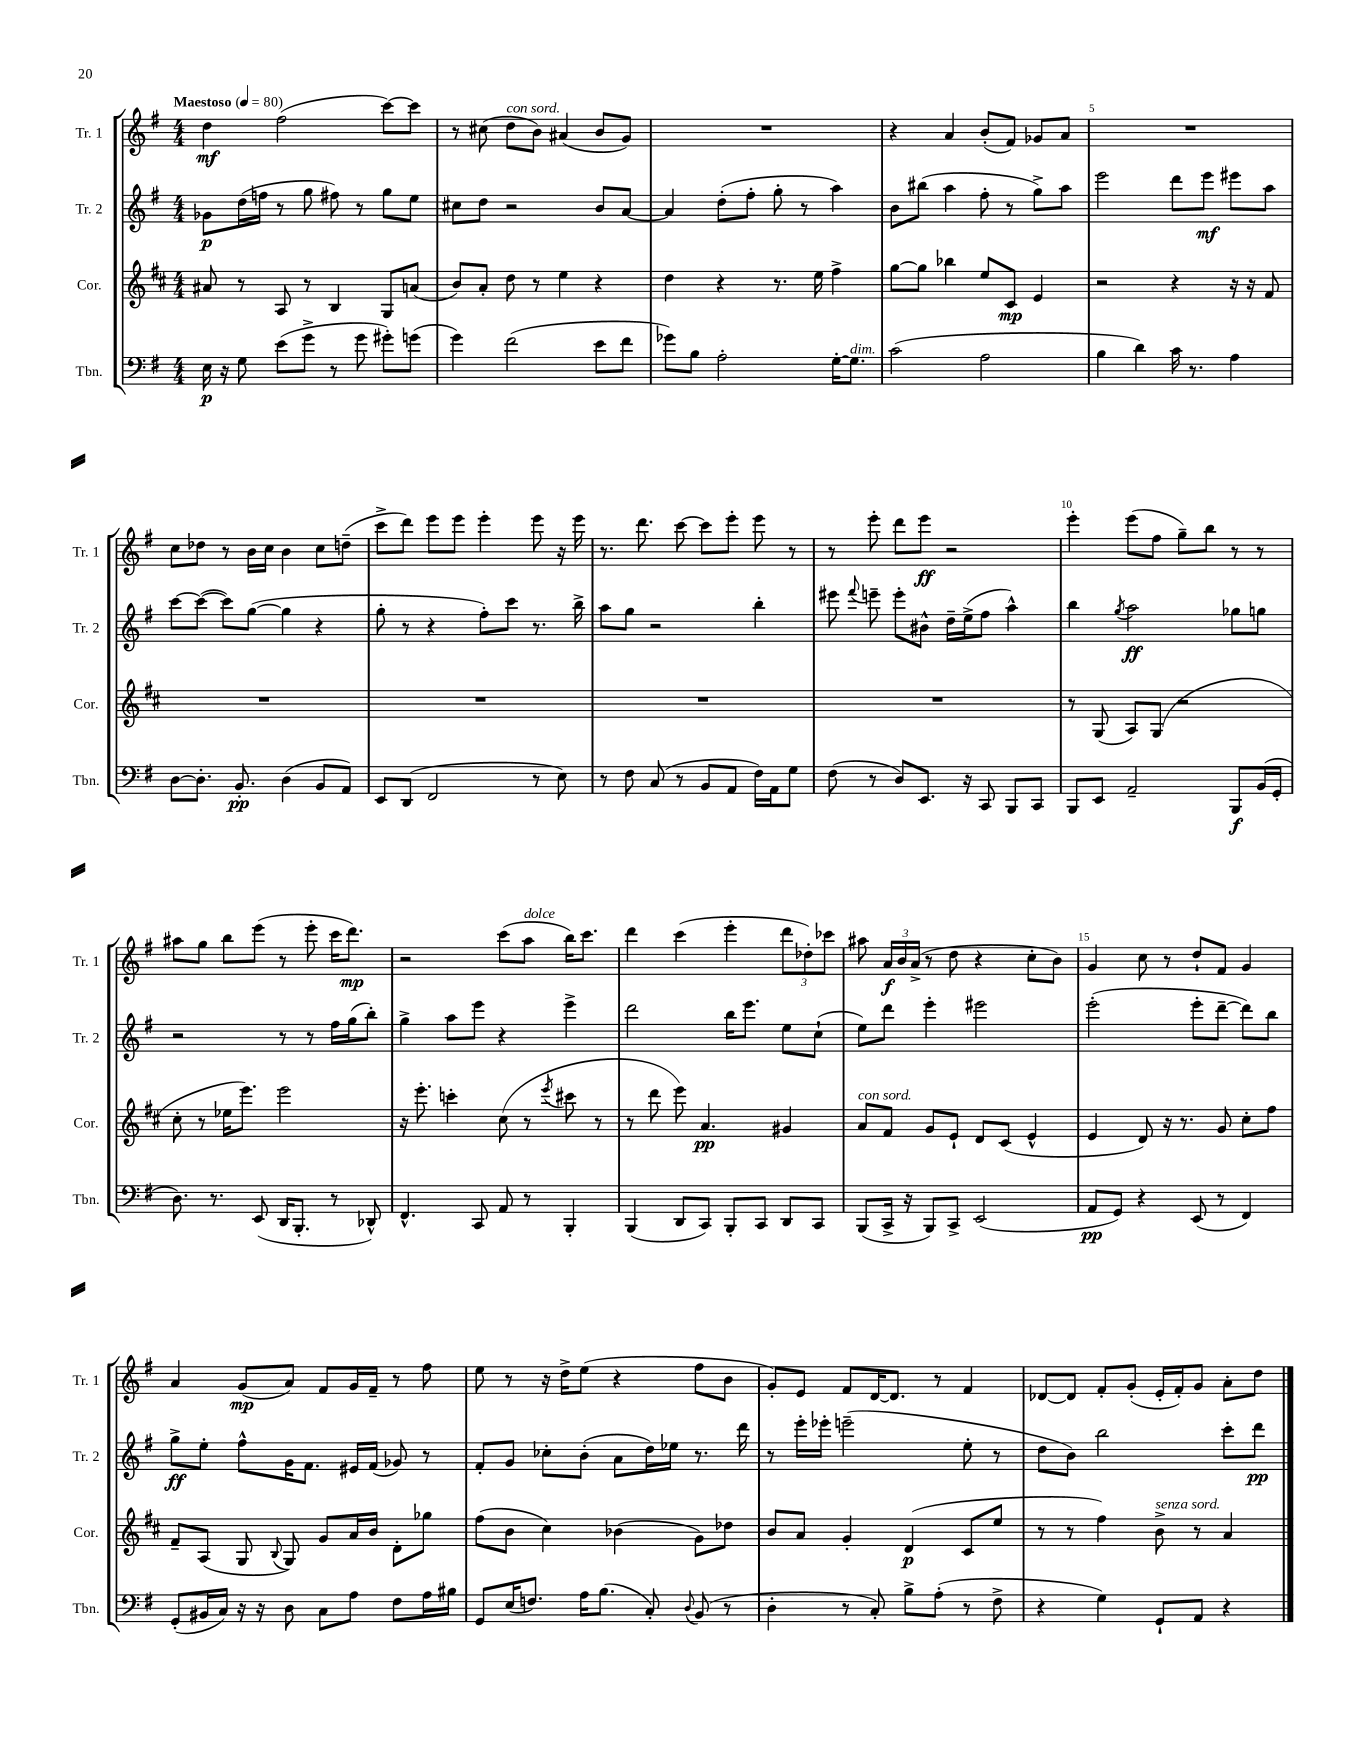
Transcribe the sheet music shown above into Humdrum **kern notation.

**kern	**dynam	**kern	**dynam	**kern	**dynam	**kern	**dynam
*part4	*part4	*part3	*part3	*part2	*part2	*part1	*part1
*staff4	*staff4	*staff3	*staff3	*staff2	*staff2	*staff1	*staff1
*I"Tbn.	*	*I"Cor.	*	*I"Tr. 2	*	*I"Tr. 1	*
*I'Tbn.	*	*I'Cor.	*	*I'Tr. 2	*	*I'Tr. 1	*
*clefF4	*	*clefG2	*	*clefG2	*	*clefG2	*
*k[f#]	*	*k[f#c#]	*	*k[f#]	*	*k[f#]	*
*M4/4	*	*M4/4	*	*M4/4	*	*M4/4	*
*MM80	*	*MM80	*	*MM80	*	*MM80	*
=1	=1	=1	=1	=1	=1	=1	=1
!	!	!	!	!	!	!LO:TX:a:B:t=Maestoso	!
16E\	p	8a#X/	.	8g-X\L	p	4dd\	mf
16r	.	.	.	.	.	.	.
8G\	.	8r	.	(16dd\L	.	.	.
.	.	.	.	16ffn\JJ	.	.	.
(8e\L	.	8A/	.	8r	.	(2ff#\	.
8g^\J	.	8r	.	8gg\	.	.	.
8r	.	4B/	.	8ff#X\)	.	.	.
8g\	.	.	.	8r	.	.	.
8g#X'\L)	.	8G/L	.	8gg\L	.	[8ccc\L)	.
(8gn\J	.	(8an/J	.	8ee\J	.	8ccc\J]	.
=2	=2	=2	=2	=2	=2	=2	=2
4g\)	.	8b/L)	.	8cc#X\L	.	8r	.
.	.	8a'/J	.	8dd\J	.	(8cc#X\	.
!	!	!	!	!	!	!LO:TX:a:i:t=con sord.	!
(2f#\	.	8dd\	.	2r	.	8dd\L	.
.	.	8r	.	.	.	8b\J)	.
.	.	4ee\	.	.	.	(4a#X/	.
8e\L	.	4r	.	8b/L	.	8b/L	.
8f#\J	.	.	.	[8a/J	.	8g/J)	.
=3	=3	=3	=3	=3	=3	=3	=3
8g-X\L)	.	4dd\	.	4a/]	.	1r	.
8B\J	.	.	.	.	.	.	.
2A'\	.	4r	.	(8dd'\L	.	.	.
.	.	.	.	8ff#'\J	.	.	.
.	.	8.r	.	8gg'\	.	.	.
.	.	.	.	8r	.	.	.
.	.	16ee\	.	.	.	.	.
[16G'\KL	.	4ff#^\	.	4aa\)	.	.	.
!LO:TX:a:i:t=dim.	!	!	!	!	!	!	!
8.G\J]	.	.	.	.	.	.	.
=4	=4	=4	=4	=4	=4	=4	=4
(2c\	.	[8gg\L	.	8b\L	.	4r	.
.	.	8gg\J]	.	(8bb#X\J	.	.	.
.	.	4bb-X\	.	4aa\	.	4a/	.
2A\	.	8ee/L	.	8ff#'\	.	(8b'/L	.
.	.	8c#/J	mp	8r	.	8f#/J)	.
.	.	4e/	.	8gg^\L)	.	8g-X/L	.
.	.	.	.	8aa\J	.	8a/J	.
=5	=5	=5	=5	=5	=5	=5	=5
4B\	.	2r	.	2eee\	.	1r	.
4d\)	.	.	.	.	.	.	.
16c\	.	4r	.	8ddd\L	.	.	.
8.r	.	.	.	.	.	.	.
.	.	.	.	8eee\J	mf	.	.
4A\	.	16r	.	8eee#X\L	.	.	.
.	.	16r	.	.	.	.	.
.	.	8f#/	.	8aa\J	.	.	.
!!LO:LB:g=z
=6	=6	=6	=6	=6	=6	=6	=6
[8D\L	.	1r	.	[8ccc\L	.	8cc\L	.
8.D'\J]	.	.	.	(8ccc\J_	.	8dd-X\J	.
.	.	.	.	8ccc\L])	.	8r	.
8.BB'/	pp	.	.	.	.	.	.
.	.	.	.	([8gg\J	.	16b\LL	.
.	.	.	.	.	.	16cc\JJ	.
(4D\	.	.	.	4gg\]	.	4b\	.
8BB/L	.	.	.	4r	.	8cc\L	.
8AA/J)	.	.	.	.	.	(8ddn~\J	.
=7	=7	=7	=7	=7	=7	=7	=7
8EE/L	.	1r	.	8gg'\	.	8ccc^\L	.
(8DD/J	.	.	.	8r	.	8ddd\J)	.
2FF#/	.	.	.	4r	.	8eee\L	.
.	.	.	.	.	.	8eee\J	.
.	.	.	.	8ff#'\L)	.	4eee'\	.
.	.	.	.	8ccc\J	.	.	.
8r	.	.	.	8.r	.	8eee\	.
8E\)	.	.	.	.	.	16r	.
.	.	.	.	16bb^\	.	16eee\	.
=8	=8	=8	=8	=8	=8	=8	=8
8r	.	1r	.	8aa\L	.	8.r	.
8F#\	.	.	.	8gg\J	.	.	.
.	.	.	.	.	.	8.ddd\	.
(8C/	.	.	.	2r	.	.	.
8r	.	.	.	.	.	[8ccc\	.
8BB/L	.	.	.	.	.	8ccc\L]	.
8AA/J	.	.	.	.	.	8eee'\J	.
16F#\LL)	.	.	.	4bb'\	.	8eee\	.
16AA\J	.	.	.	.	.	.	.
8G\J	.	.	.	.	.	8r	.
=9	=9	=9	=9	=9	=9	=9	=9
(8F#\	.	1r	.	8eee#X\	.	8r	.
.	.	.	.	8qqfff#/	.	.	.
8r	.	.	.	8eeen~\	.	8eee'\	.
8D/L)	.	.	.	8eee'\L	.	8ddd\L	.
8.EE/J	.	.	.	8b#X^^\J	.	8eee\J	ff
.	.	.	.	16dd~\LL	.	2r	.
16r	.	.	.	(16ee^\J	.	.	.
8CC/	.	.	.	8ff#\J	.	.	.
8BBB/L	.	.	.	4aa^^\)	.	.	.
8CC/J	.	.	.	.	.	.	.
=10	=10	=10	=10	=10	=10	=10	=10
8BBB/L	.	8r	.	4bb\	.	4eee'\	.
8EE/J	.	(8G/	.	.	.	.	.
.	.	.	.	8qgg/	.	.	.
2AA~/	.	8A/L)	.	2aa\	ff	(8eee\L	.
.	.	(8G/J	.	.	.	8ff#\J	.
.	.	2r	.	.	.	8gg~\L)	.
.	.	.	.	.	.	8bb\J	.
8BBB/L	f	.	.	8gg-X\L	.	8r	.
(16BB/L	.	.	.	8ggn\J	.	8r	.
16GG'/JJ	.	.	.	.	.	.	.
!!LO:LB:g=z
=11	=11	=11	=11	=11	=11	=11	=11
8.D\)	.	8cc#'\	.	2r	.	8aa#X\L	.
.	.	8r	.	.	.	8gg\J	.
8.r	.	.	.	.	.	.	.
.	.	16ee-X\KL	.	.	.	8bb\L	.
.	.	8.eee\J)	.	.	.	.	.
(8EE/	.	.	.	.	.	(8eee\J	.
16DD/KL	.	2eee\	.	8r	.	8r	.
8.BBB'/J	.	.	.	.	.	.	.
.	.	.	.	8r	.	8eee'\	.
8r	.	.	.	16ff#\LL	.	16ccc\KL	.
.	.	.	.	(16gg\J	.	8.ddd\J)	mp
8DD-X^^/)	.	.	.	8bb'\J)	.	.	.
=12	=12	=12	=12	=12	=12	=12	=12
4.FF#^^/	.	16r	.	4gg^\	.	2r	.
.	.	8.eee'\	.	.	.	.	.
.	.	4cccn'\	.	8aa\L	.	.	.
8CC/	.	.	.	8eee\J	.	.	.
8AA/	.	(8cc#\	.	4r	.	(8ccc\L	.
!	!	!	!	!	!	!LO:TX:a:i:t=dolce	!
8r	.	8r	.	.	.	8aa\J	.
.	.	8qeee/	.	.	.	.	.
4BBB'/	.	8ccc#X\	.	4eee^\	.	16bb\KL)	.
.	.	.	.	.	.	8.ccc\J	.
.	.	8r	.	.	.	.	.
=13	=13	=13	=13	=13	=13	=13	=13
(4BBB/	.	8r	.	2ddd\	.	4ddd\	.
.	.	8ddd\	.	.	.	.	.
8DD/L	.	8eee\)	.	.	.	(4ccc\	.
8CC/J)	.	4.a/	pp	.	.	.	.
8BBB'/L	.	.	.	16bb\KL	.	4eee'\	.
.	.	.	.	8.eee\J	.	.	.
8CC/J	.	.	.	.	.	.	.
8DD/L	.	4g#X/	.	8ee\L	.	12ddd\L	.
.	.	.	.	.	.	12dd-X'\)	.
8CC/J	.	.	.	(8cc`\J	.	.	.
.	.	.	.	.	.	12ccc-X\J	.
=14	=14	=14	=14	=14	=14	=14	=14
!	!	!LO:TX:a:i:t=con sord.	!	!	!	!	!
(8BBB/L	.	8a/L	.	8ee\L)	.	8aa#X\	.
16CC^/Jk	.	8f#/J	.	8ddd\J	.	24a/LL	f
.	.	.	.	.	.	24b/	.
16r	.	.	.	.	.	.	.
.	.	.	.	.	.	(24a^/JJ	.
8BBB/L)	.	8g/L	.	4eee'\	.	8r	.
8CC^/J	.	8e`/J	.	.	.	8dd\	.
(2EE/	.	8d/L	.	2eee#X\	.	4r	.
.	.	(8c#/J	.	.	.	.	.
.	.	4e^^/	.	.	.	8cc'\L	.
.	.	.	.	.	.	8b\J)	.
=15	=15	=15	=15	=15	=15	=15	=15
8AA/L	pp	4e/	.	(2eee'\	.	4g/	.
8GG/J)	.	.	.	.	.	.	.
4r	.	8d/)	.	.	.	8cc\	.
.	.	16r	.	.	.	8r	.
.	.	8.r	.	.	.	.	.
(8EE/	.	.	.	8eee'\L	.	8dd`/L	.
8r	.	8g/	.	[8ddd~\J	.	8f#/J	.
4FF#/)	.	8cc#'\L	.	8ddd\L])	.	4g/	.
.	.	8ff#\J	.	8bb\J	.	.	.
!!LO:LB:g=z
=16	=16	=16	=16	=16	=16	=16	=16
(8GG'/L	.	8f#~/L	.	8gg^\L	ff	4a/	.
16BB#X/L	.	(8A/J	.	8ee'\J	.	.	.
16C/JJ)	.	.	.	.	.	.	.
16r	.	8G/	.	8ff#^^\L	.	(8g/L	mp
16r	.	.	.	.	.	.	.
.	.	8qqB/	.	.	.	.	.
8D\	.	8G/)	.	16g\K	.	8a/J)	.
.	.	.	.	8.f#\J	.	.	.
8C\L	.	8g/L	.	.	.	8f#/L	.
8A\J	.	16a/L	.	16e#X/LL	.	16g/L	.
.	.	16b/JJ	.	(16f#/JJ	.	16f#~/JJ	.
8F#\L	.	8d'\L	.	8g-X/)	.	8r	.
16A\L	.	8gg-X\J	.	8r	.	8ff#\	.
16B#X\JJ	.	.	.	.	.	.	.
=17	=17	=17	=17	=17	=17	=17	=17
8GG/L	.	(8ff#\L	.	8f#'/L	.	8ee\	.
(16E/K	.	8b\J	.	8g/J	.	8r	.
8.Fn/J)	.	.	.	.	.	.	.
.	.	4cc#\)	.	8cc-X'\L	.	16r	.
.	.	.	.	.	.	16dd^\KL	.
16A\KL	.	.	.	(8b'\J	.	(8ee\J	.
(8.B\J	.	.	.	.	.	.	.
.	.	(4b-X\	.	8a\L	.	4r	.
8C'/)	.	.	.	16dd\L)	.	.	.
.	.	.	.	16ee-X\JJ	.	.	.
8qqD/	.	.	.	.	.	.	.
(8BB/	.	8g\L)	.	8.r	.	8ff#\L	.
8r	.	8dd-X\J	.	.	.	8b\J	.
.	.	.	.	16ddd\	.	.	.
=18	=18	=18	=18	=18	=18	=18	=18
4D'\	.	8b/L	.	8r	.	8g'/L)	.
.	.	8a/J	.	16eee'\LL	.	8e/J	.
.	.	.	.	16eee-X'\JJ	.	.	.
8r	.	4g'/	.	(2eeen~\	.	8f#/L	.
8C'/)	.	.	.	.	.	[16d/K	.
.	.	.	.	.	.	8.d/J]	.
8B^\L	.	(4d/	p	.	.	.	.
(8A'\J	.	.	.	.	.	8r	.
8r	.	8c#/L	.	8ee'\	.	4f#/	.
8F#^\	.	8ee/J	.	8r	.	.	.
=19	=19	=19	=19	=19	=19	=19	=19
4r	.	8r	.	8dd\L	.	[8d-X/L	.
.	.	8r	.	8b\J)	.	8d-/J]	.
4G\)	.	4ff#\)	.	2bb\	.	8f#'/L	.
.	.	.	.	.	.	(8g'/J	.
!	!	!LO:TX:a:i:t=senza sord.	!	!	!	!	!
8GG`/L	.	8b^\	.	.	.	16e'/LL	.
.	.	.	.	.	.	16f#'/J)	.
8AA/J	.	8r	.	.	.	8g/J	.
4r	.	4a/	.	8ccc'\L	.	8a'\L	.
.	.	.	.	8ddd\J	pp	8dd\J	.
==	==	==	==	==	==	==	==
*-	*-	*-	*-	*-	*-	*-	*-
